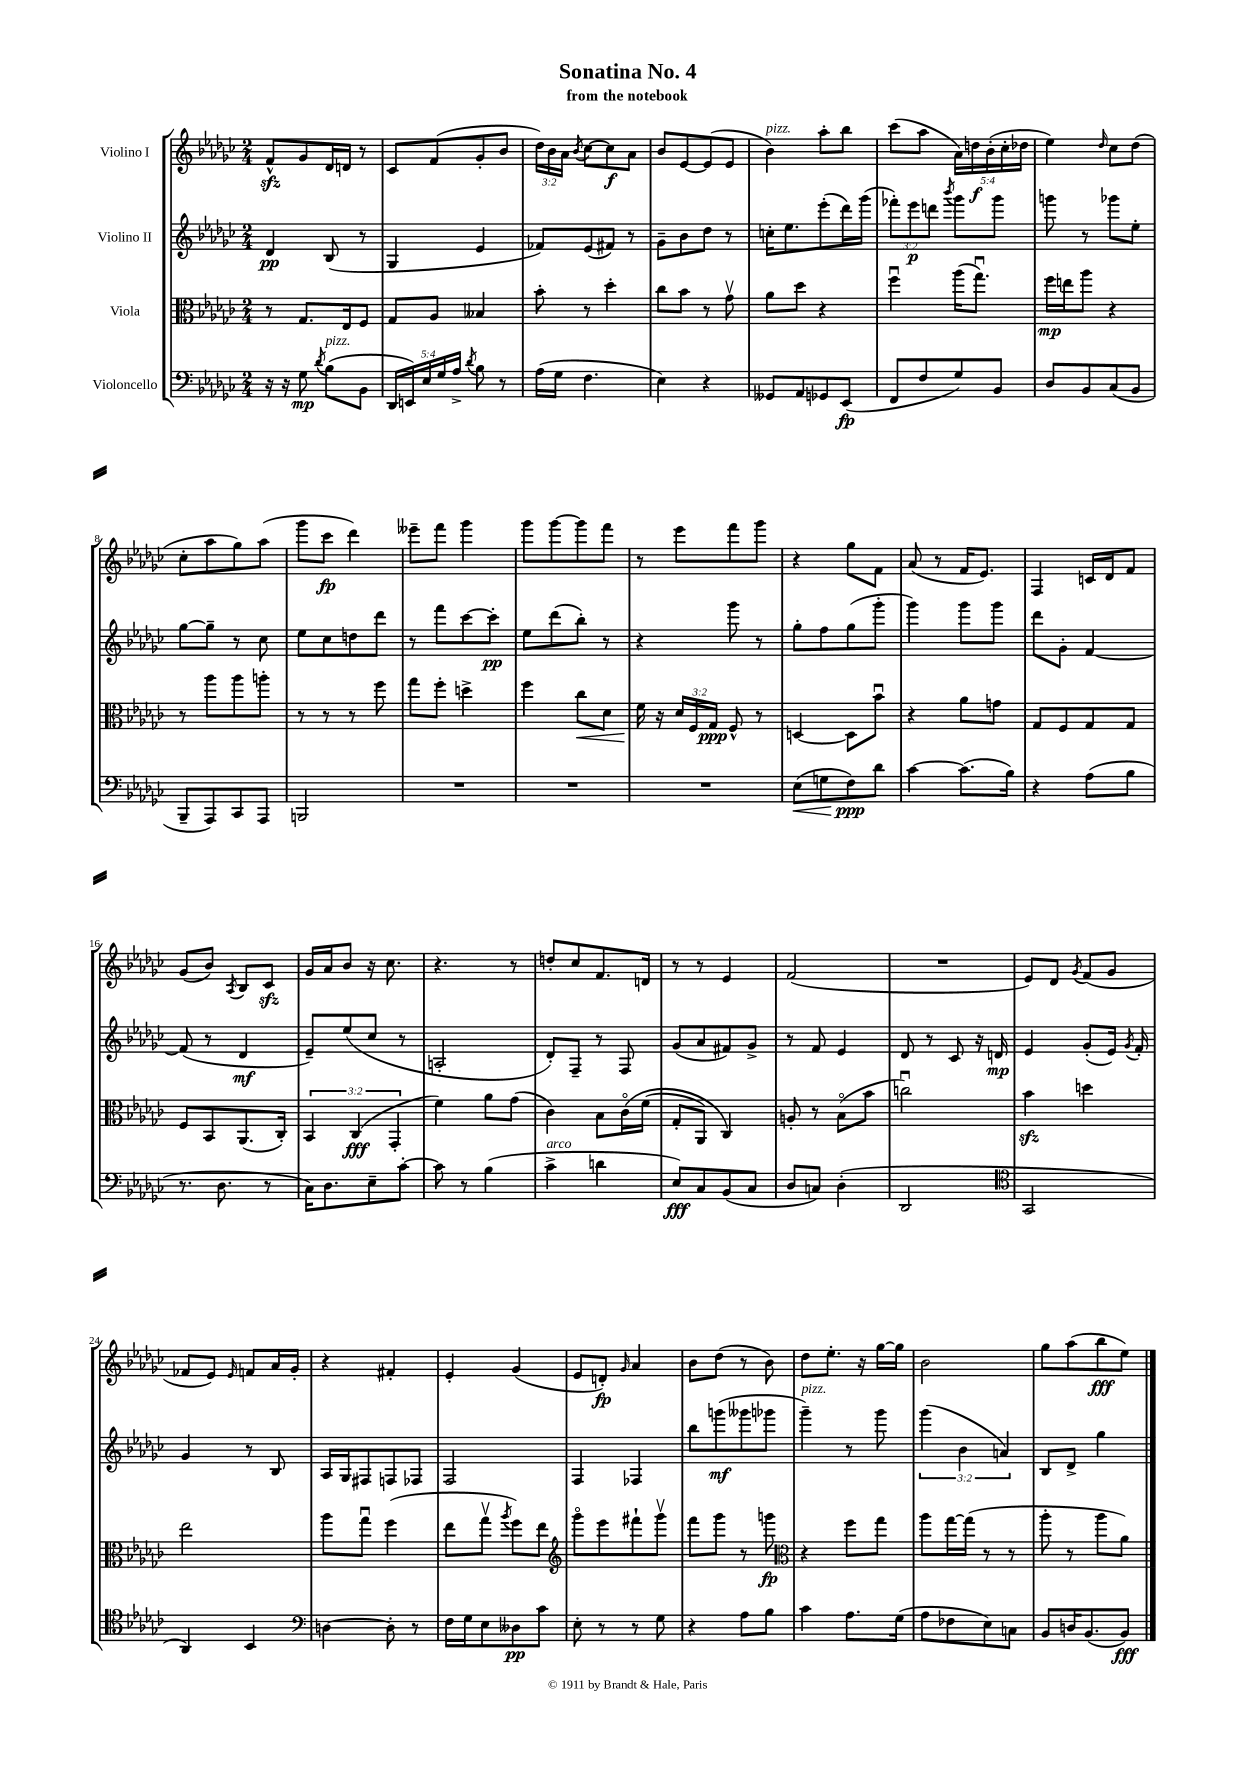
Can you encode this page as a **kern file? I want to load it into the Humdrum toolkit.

**kern	**dynam	**kern	**dynam	**kern	**dynam	**kern	**dynam
*part4	*part4	*part3	*part3	*part2	*part2	*part1	*part1
*staff4	*staff4	*staff3	*staff3	*staff2	*staff2	*staff1	*staff1
*I"Violoncello	*	*I"Viola	*	*I"Violino II	*	*I"Violino I	*
*clefF4	*	*clefC3	*	*clefG2	*	*clefG2	*
*k[b-e-a-d-g-c-]	*	*k[b-e-a-d-g-c-]	*	*k[b-e-a-d-g-c-]	*	*k[b-e-a-d-g-c-]	*
*M2/4	*	*M2/4	*	*M2/4	*	*M2/4	*
=1	=1	=1	=1	=1	=1	=1	=1
16r	.	8r	.	4d-/	pp	8fzz^^/L	.
16r	.	.	.	.	.	.	.
8G-\	mp	8.G-/L	.	.	.	8g-/	.
8qd-/	.	.	.	.	.	.	.
!LO:TX:a:i:t=pizz.	!	!	!	!	!	!	!
(8B-\L	.	.	.	(8B-/	.	16d-/L	.
.	.	16E-/k	.	.	.	16dn/JJ	.
8BB-\J	.	8F/J	.	8r	.	8r	.
=2	=2	=2	=2	=2	=2	=2	=2
20DD-/LL	.	8G-/L	.	4G-/	.	8c-/L	.
20EEn/)	.	.	.	.	.	.	.
20E-/	.	.	.	.	.	.	.
.	.	8A-/J	.	.	.	(8f/	.
20G-/	.	.	.	.	.	.	.
20A-^/JJ	.	.	.	.	.	.	.
8qd-/	.	.	.	.	.	.	.
8B-\	.	4B--X/	.	4e-/	.	8g-'/	.
8r	.	.	.	.	.	8b-/J	.
=3	=3	=3	=3	=3	=3	=3	=3
(16A-\LL	.	8b-'\	.	8f-X/L)	.	24dd-\LL)	.
.	.	.	.	.	.	24b-\	.
16G-\JJ	.	.	.	.	.	.	.
.	.	.	.	.	.	24a-\JJ	.
.	.	.	.	.	.	8qb-/	.
4.F\	.	8r	.	(8e-/	.	[8cc-\L	.
.	.	4dd-'\	.	8f#X/J)	.	8cc-\]	f
.	.	.	.	8r	.	8a-\J	.
=4	=4	=4	=4	=4	=4	=4	=4
4E-\)	.	8cc-\L	.	8g-~\L	.	8b-/L	.
.	.	8b-\J	.	8b-\	.	[8e-/	.
4r	.	8r	.	8dd-\J	.	(8e-/]	.
.	.	8g-v\	.	8r	.	8e-/J	.
=5	=5	=5	=5	=5	=5	=5	=5
!	!	!	!	!	!	!LO:TX:a:i:t=pizz.	!
8GG--X/L	.	8a-\L	.	16ccn'\KL	.	4b-\)	.
.	.	.	.	8.ee-\	.	.	.
8AA-/	.	8dd-\J	.	.	.	.	.
8GG-X/	.	4r	.	(8eee-'\	.	8aa-'\L	.
(8EE-/J	fp	.	.	16ddd-\L)	.	8bb-\J	.
.	.	.	.	(16ggg-\JJ	.	.	.
=6	=6	=6	=6	=6	=6	=6	=6
8FF/L	.	4ffu\	.	12fff-X'\L)	.	(8ccc-\L	.
.	.	.	.	12eee-\	p	.	.
8F/	.	.	.	.	.	8aa-\J	.
.	.	.	.	12dddn\J	.	.	.
.	.	.	.	8qbbb-/	.	.	.
8G-/)	.	(16aa-\KL	.	8ggg-\L	.	20a-\LL)	.
.	.	.	.	.	.	20ddn\	f
.	.	8.gg-u\J)	.	.	.	.	.
.	.	.	.	.	.	(20b-'\	.
8BB-/J	.	.	.	8ggg-\J	.	.	.
.	.	.	.	.	.	20cc-'\	.
.	.	.	.	.	.	20dd-X\JJ	.
=7	=7	=7	=7	=7	=7	=7	=7
8D-/L	.	16ff\LL	mp	8gggn\	.	4ee-\)	.
.	.	16een\J	.	.	.	.	.
8BB-/	.	8aa-\J	.	8r	.	.	.
.	.	.	.	.	.	16qqdd-/	.
(8C-/	.	4r	.	8ggg-X\L	.	8cc-\L	.
8BB-/J	.	.	.	8ee-'\J	.	(8dd-\J	.
!!LO:LB:g=z
=8	=8	=8	=8	=8	=8	=8	=8
8BBB-~/L	.	8r	.	[8gg-\L	.	8cc-'\L	.
8AAA-/)	.	8aa-\L	.	8gg-~\J]	.	8aa-\	.
8CC-/	.	8aa-\	.	8r	.	8gg-\)	.
8AAA-/J	.	8aan'\J	.	8cc-\	.	(8aa-\J	.
=9	=9	=9	=9	=9	=9	=9	=9
2BBBn/	.	8r	.	8ee-\L	.	8ggg-\L	.
.	.	8r	.	8cc-\	.	8ccc-\J	fp
.	.	8r	.	8ddn\	.	4ddd-\)	.
.	.	8ff\	.	8ddd-\J	.	.	.
=10	=10	=10	=10	=10	=10	=10	=10
2r	.	8gg-\L	.	8r	.	8eee--X~\L	.
.	.	8ff'\J	.	8fff\L	.	8fff\J	.
.	.	4ddn^\	.	[8ccc-\	.	4ggg-\	.
.	.	.	.	8ccc-'\J]	pp	.	.
=11	=11	=11	=11	=11	=11	=11	=11
2r	.	4ff\	.	8ee-\L	.	8ggg-\L	.
.	.	.	.	(8ddd-\	.	[8ggg-\	.
!	!	!	!LO:HP:b	!	!	!	!
.	.	8cc-\L	<	8bb-'\J)	.	8ggg-\]	.
.	.	8d-\J	.	8r	.	8fff\J	.
=12	=12	=12	=12	=12	=12	=12	=12
2r	.	16f\	.	4r	.	8r	.
.	.	16r	[	.	.	.	.
.	.	24d-/LL	.	.	.	8eee-\L	.
.	.	24F/	.	.	.	.	.
.	.	24G-/JJ	ppp	.	.	.	.
.	.	8F^^/	.	8ggg-\	.	8fff\	.
.	.	8r	.	8r	.	8ggg-\J	.
=13	=13	=13	=13	=13	=13	=13	=13
!	!LO:HP:b	!	!	!	!	!	!
(8E-\L	<	[4Dn/	.	8gg-'\L	.	4r	.
8Gn\	.	.	.	8ff\	.	.	.
8F\)	ppp	8D\L]	.	(8gg-\	.	8gg-\L	.
8d-\J	[	8b-u\J	.	8ggg-'\J	.	8f\J	.
=14	=14	=14	=14	=14	=14	=14	=14
[4c-\	.	4r	.	4ggg-\)	.	(8a-/	.
.	.	.	.	.	.	8r	.
(8.c-\L]	.	8a-\L	.	8ggg-\L	.	16f/KL	.
.	.	.	.	.	.	8.e-/J)	.
.	.	8gn\J	.	8ggg-\J	.	.	.
16B-\Jk)	.	.	.	.	.	.	.
=15	=15	=15	=15	=15	=15	=15	=15
4r	.	8G-/L	.	8ddd-\L	.	4F/	.
.	.	8F/	.	8g-'\J	.	.	.
(8A-\L	.	8G-/	.	[4f/	.	16cn/LL	.
.	.	.	.	.	.	16d-/J	.
8B-\J	.	8G-/J	.	.	.	8f/J	.
!!LO:LB:g=z
=16	=16	=16	=16	=16	=16	=16	=16
8.r	.	8F/L	.	(8f/]	.	(8g-/L	.
.	.	8BB-/	.	8r	.	8b-/J)	.
8.D-\	.	.	.	.	.	.	.
.	.	.	.	.	.	8qA-/	.
.	.	(8.AA-/	.	4d-/	mf	8B-/L	.
8r	.	.	.	.	.	8c-zz/J	.
.	.	16C-'/Jk)	.	.	.	.	.
=17	=17	=17	=17	=17	=17	=17	=17
16C-\KL)	.	6BB-/	.	8e-~/L)	.	16g-/LL	.
8.D-\	.	.	.	.	.	16a-/J	.
.	.	.	.	(8ee-/	.	8b-/J	.
.	.	(6C-/	fff	.	.	.	.
8E-~\	.	.	.	8cc-/J	.	16r	.
.	.	.	.	.	.	8.cc-\	.
.	.	6GG-'/	.	.	.	.	.
[8c-'\J	.	.	.	8r	.	.	.
=18	=18	=18	=18	=18	=18	=18	=18
8c-\]	.	4f\)	.	2An'/	.	4.r	.
8r	.	.	.	.	.	.	.
(4B-\	.	8a-\L	.	.	.	.	.
.	.	(8g-\J	.	.	.	8r	.
=19	=19	=19	=19	=19	=19	=19	=19
!LO:TX:a:i:t=arco	!	!	!	!	!	!	!
4c-^\	.	4c-\)	.	8d-'/L)	.	8ddn'/L	.
.	.	.	.	8F~/J	.	8cc-/	.
4dn\	.	8B-\L	.	8r	.	8.f/	.
.	.	(16c-\L	.	8F/	.	.	.
.	.	(16f\JJ	.	.	.	16dn/Jk	.
=20	=20	=20	=20	=20	=20	=20	=20
8E-/L)	fff	8G-'/L	.	(8g-/L	.	8r	.
8C-/	.	8AA-/J)	.	8a-/	.	8r	.
(8BB-/	.	4C-/)	.	8f#X/)	.	4e-/	.
8C-/J	.	.	.	8g-^/J	.	.	.
=21	=21	=21	=21	=21	=21	=21	=21
8D-/L	.	8An'/	.	8r	.	(2f/	.
8Cn/J)	.	8r	.	8f/	.	.	.
(4D-'\	.	(8B-\L	.	4e-/	.	.	.
.	.	8b-\J	.	.	.	.	.
=22	=22	=22	=22	=22	=22	=22	=22
2DD-/	.	2ccnu\)	.	8d-/	.	2r	.
.	.	.	.	8r	.	.	.
.	.	.	.	8c-/	.	.	.
.	.	.	.	16r	.	.	.
.	.	.	.	16dn/	mp	.	.
=23	=23	=23	=23	=23	=23	=23	=23
*clefC4	*	*	*	*	*	*	*
2GG-/	.	4b-zz\	.	4e-/	.	8e-/L)	.
.	.	.	.	.	.	8d-/J	.
.	.	.	.	.	.	8qg-/	.
.	.	4ddn\	.	(8g-'/L	.	(8f/L	.
.	.	.	.	16e-/Jk)	.	8g-/J	.
.	.	.	.	8qg-/	.	.	.
.	.	.	.	16f'/	.	.	.
!!LO:LB:g=z
=24	=24	=24	=24	=24	=24	=24	=24
4AA-/)	.	2ee-\	.	4g-/	.	8f-X/L	.
.	.	.	.	.	.	8e-/J)	.
.	.	.	.	.	.	16qqe-/	.
4BB-/	.	.	.	8r	.	8fn/L	.
.	.	.	.	8B-/	.	16a-/L	.
.	.	.	.	.	.	16g-'/JJ	.
=25	=25	=25	=25	=25	=25	=25	=25
*clefF4	*	*	*	*	*	*	*
[4Dn\	.	8aa-\L	.	16A-/LL	.	4r	.
.	.	.	.	16G-/J	.	.	.
.	.	8gg-u\J	.	8F#X/	.	.	.
8D'\]	.	(4ff\	.	8Fn/	.	4f#X'/	.
8r	.	.	.	8F-X/J	.	.	.
=26	=26	=26	=26	=26	=26	=26	=26
16F\LL	.	8ee-\L	.	2F/	.	4e-'/	.
16G-\J	.	.	.	.	.	.	.
8E-\	.	8gg-v\J	.	.	.	.	.
.	.	8qaa-/	.	.	.	.	.
8D--X\	pp	8ff\L)	.	.	.	(4g-/	.
8c-\J	.	8ee-\J	.	.	.	.	.
=27	=27	=27	=27	=27	=27	=27	=27
*	*	*clefG2	*	*	*	*	*
8E-'\	.	8ggg-\L	.	4F/	.	8e-/L	.
8r	.	8eee-\	.	.	.	8dn'/J)	fp
.	.	.	.	.	.	16qqg-/	.
8r	.	8fff#X`\	.	4F-X/	.	4a-/	.
8G-\	.	8ggg-v\J	.	.	.	.	.
=28	=28	=28	=28	=28	=28	=28	=28
4r	.	8fff\L	.	8bb-\L	.	8b-\L	.
.	.	8ggg-\J	.	(8gggn\	mf	(8dd-\J	.
8A-\L	.	8r	.	8ggg--X\	.	8r	.
8B-\J	.	8gggn\	fp	8ggg-X\J	.	8b-\)	.
=29	=29	=29	=29	=29	=29	=29	=29
*	*	*clefC3	*	*	*	*	*
!	!	!	!	!LO:TX:a:i:t=pizz.	!	!	!
4c-\	.	4r	.	4ggg-~\)	.	8dd-\L	.
.	.	.	.	.	.	8.ee-'\J	.
8.A-\L	.	8ff\L	.	8r	.	.	.
.	.	.	.	.	.	16r	.
.	.	8gg-\J	.	8ggg-\	.	[16gg-\LL	.
(16G-\Jk	.	.	.	.	.	16gg-\JJ]	.
=30	=30	=30	=30	=30	=30	=30	=30
8A-\L	.	8aa-\L	.	(6ggg-\	.	2b-\	.
8F-X\	.	[16gg-\L	.	.	.	.	.
.	.	.	.	6b-\	.	.	.
.	.	(16gg-\JJ]	.	.	.	.	.
8E-\)	.	8r	.	.	.	.	.
.	.	.	.	6an/)	.	.	.
8Cn\J	.	8r	.	.	.	.	.
=31	=31	=31	=31	=31	=31	=31	=31
8BB-/L	.	8aa-'\	.	8B-/L	.	8gg-\L	.
16Dn/K	.	8r	.	8d-^/J	.	(8aa-\	.
(8.BB-/	.	.	.	.	.	.	.
.	.	8aa-\L	.	4gg-\	.	8bb-\	fff
8BB-/J)	fff	8a-\J)	.	.	.	8ee-\J)	.
==	==	==	==	==	==	==	==
*-	*-	*-	*-	*-	*-	*-	*-
